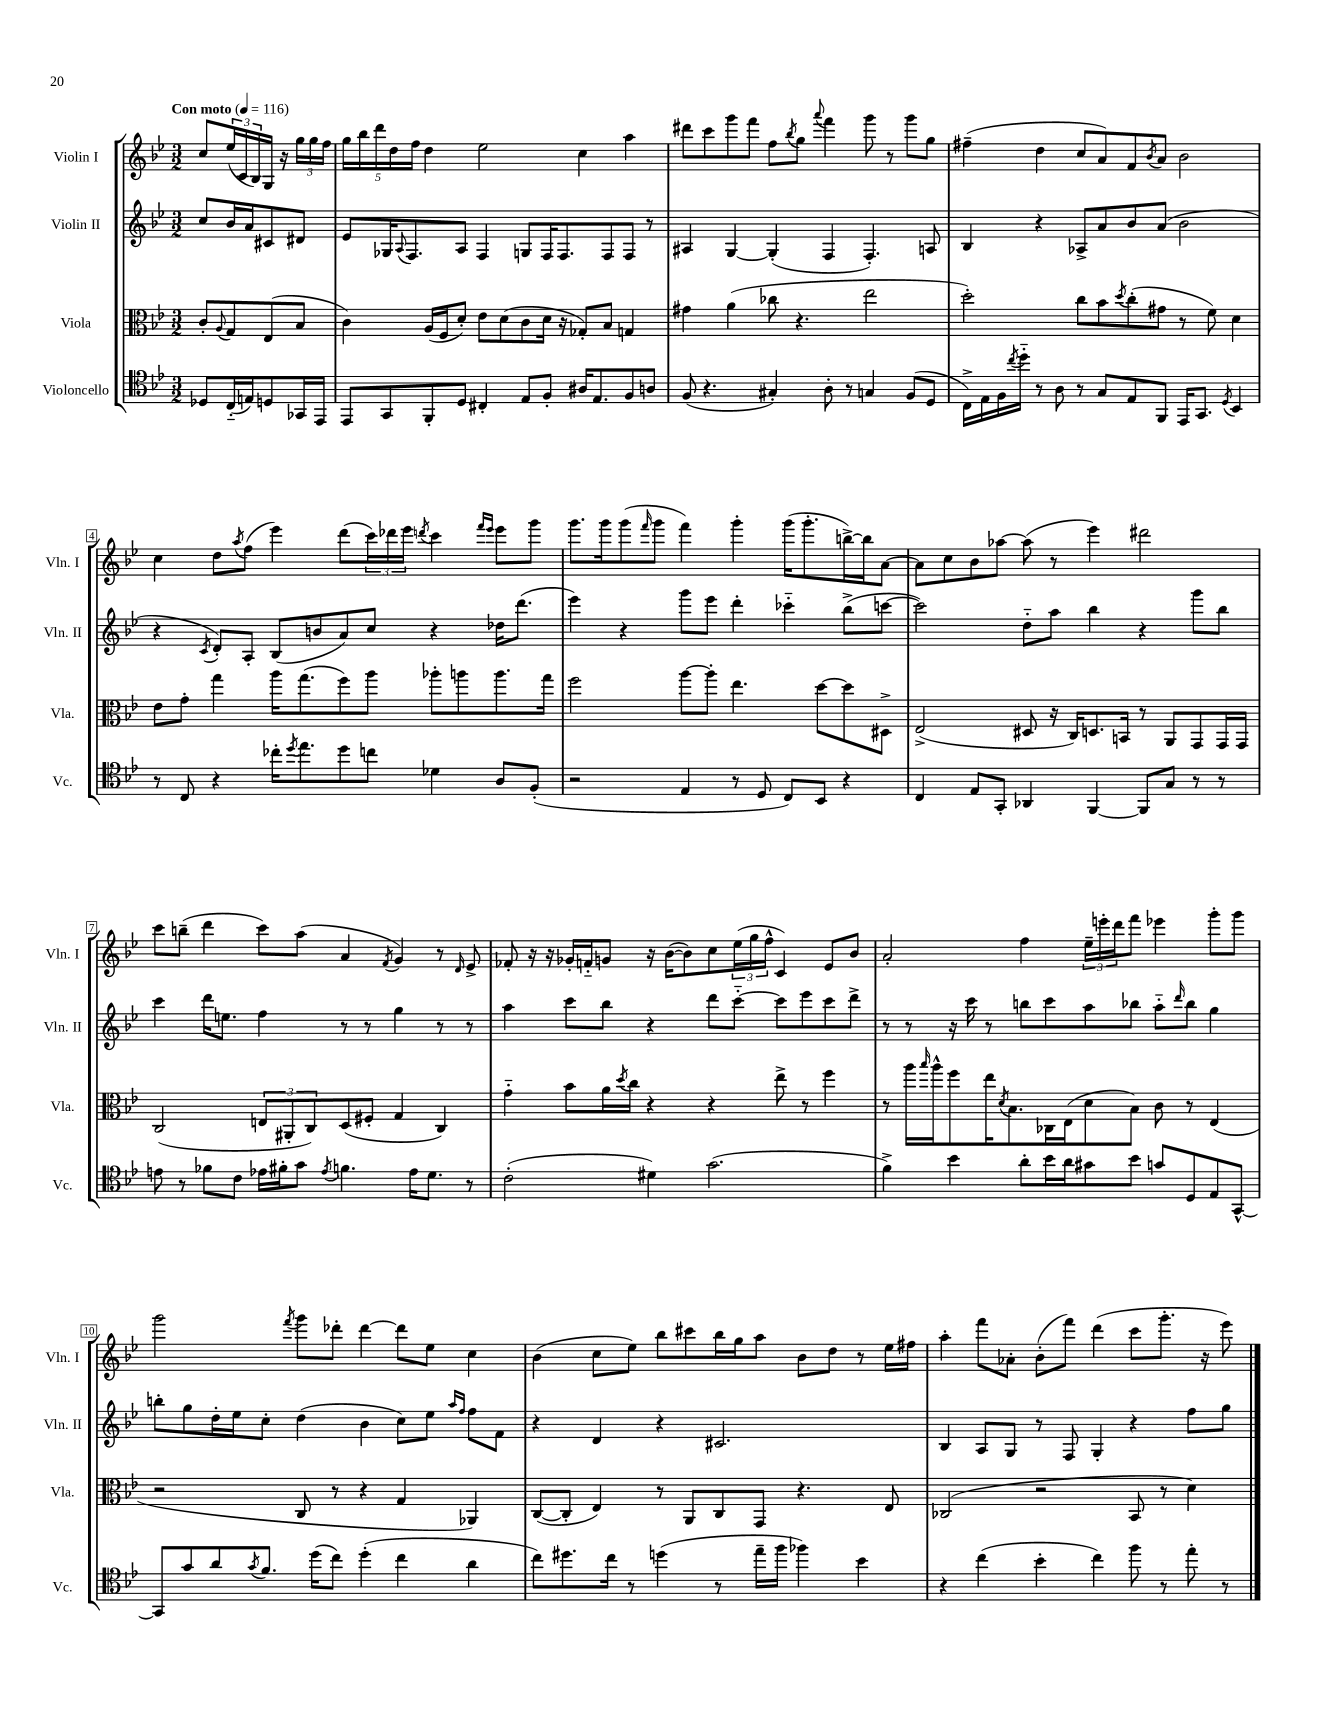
<<
\new StaffGroup <<
\new Staff = "s0" \with { instrumentName = "Violin I" shortInstrumentName = "Vln. I" } {
    \clef treble \key bes \major \numericTimeSignature \time 3/2 \partial 2 \tempo "Con moto" 4 = 116
    c''8 \tuplet 3/2 { ees''16( c'16 bes16) } g16 r16 \tuplet 3/2 { g''16 g''16 f''16 } |
    \tuplet 5/4 { g''16 bes''16 d'''16 d''16 f''16 } d''4 ees''2 c''4 a''4 |
    dis'''8 c'''8 g'''8 f'''8 f''8 \acciaccatura { bes''8 } g''8 \appoggiatura { a'''8 } f'''4 g'''8 r8 g'''8 g''8 |
    fis''4--( d''4 c''8 a'8) f'8 \acciaccatura { bes'8 } a'8 bes'2 |
    c''4 d''8 \acciaccatura { a''8 } f''8( ees'''4) d'''8( \tuplet 3/2 { c'''16) des'''16 ees'''16 } \acciaccatura { d'''8 } c'''4 \grace { f'''16 ees'''16 } ees'''8 g'''8 |
    g'''8. g'''16 g'''8( \grace { f'''16 } g'''8 f'''4) g'''4-. g'''16( g'''8.-. b''16~->) b''16 a'8~ |
    a'8 c''8 bes'8 aes''8~ aes''8( r8 ees'''4) dis'''2 |
    c'''8 b''8--( d'''4 c'''8) a''8( a'4 \acciaccatura { f'8 } g'4) r8 \grace { d'16 } ees'8-> |
    fes'8-. r16 r16 ges'16-. f'16-_ g'8 r16 bes'16~( bes'8) c''8 \tuplet 3/2 { ees''16( g''16 f''16-^ } c'4) ees'8 bes'8 |
    a'2-. f''4 \tuplet 3/2 { ees''16-- e'''16-. d'''16 } f'''8 ees'''4 g'''8-. g'''8 |
    g'''2 \acciaccatura { f'''8 } g'''8 des'''8-. des'''4~ des'''8 ees''8 c''4 |
    bes'4( c''8 ees''8) bes''8 cis'''8 bes''16 g''16 a''8 bes'8 d''8 r8 ees''16 fis''16 |
    a''4-. f'''8 aes'8-. bes'8-.( f'''8) d'''4( c'''8 g'''8.-. r16 ees'''8) \bar "|." |
}
\new Staff = "s1" \with { instrumentName = "Violin II" shortInstrumentName = "Vln. II" } {
    \clef treble \key bes \major \numericTimeSignature \time 3/2 \partial 2
    c''8 bes'16 a'16 cis'8 dis'8 |
    ees'8 ges16 \appoggiatura { a8 } f8. a8 f4 g8 f16 f8. f8 f8 r8 |
    ais4 g4~ g4-.( f4 f4.-.) a8 |
    bes4 r4 aes8-> a'8 bes'8 a'8( bes'2 |
    r4 \acciaccatura { c'8 } d'8-.) a8-. bes8( b'8 a'8) c''8 r4 des''16 d'''8.( |
    ees'''4) r4 g'''8 ees'''8 d'''4-. ces'''4-_ bes''8->( c'''8~ |
    c'''2) d''8-_ a''8 bes''4 r4 g'''8 bes''8 |
    c'''4 d'''16 e''8. f''4 r8 r8 g''4 r8 r8 |
    a''4 c'''8 bes''8 r4 d'''8 c'''8~-_ c'''8 ees'''8 c'''8 d'''8-> |
    r8 r8 r16 c'''16 r8 b''8 c'''8 a''8 bes''8 a''8-_ \grace { d'''16 } bes''8 g''4 |
    b''8-. g''8 d''16-. ees''16 c''8-. d''4( bes'4 c''8) ees''8 \grace { a''16 f''16 } f''8 f'8 |
    r4 d'4 r4 cis'2. |
    bes4 a8 g8 r8 f8 g4-. r4 f''8 g''8 \bar "|." |
}
\new Staff = "s2" \with { instrumentName = "Viola" shortInstrumentName = "Vla." } {
    \clef alto \key bes \major \numericTimeSignature \time 3/2 \partial 2
    c'8-. \appoggiatura { a8 } g8 ees8( bes8 |
    c'4) a16( f16 d'8-.) ees'8 d'8( c'8 d'16 r16 ges8-.) bes8 g4 |
    gis'4 a'4( ces''8 r4. ees''2 |
    d''2-.) c''8 bes'8 \acciaccatura { d''8 } c''8-.( gis'8 r8 f'8) d'4 |
    ees'8 g'8-. g''4 a''16 g''8.( f''8) a''8 aes''8-. a''8 a''8. g''16 |
    f''2 a''8~ a''8-. ees''4. d''8~ d''8 dis8-> |
    ees2->( dis8 r16 c16) d8. b,16 r8 a,8 g,8 g,16 g,16 |
    c2( \tuplet 3/2 { e8 ais,8-. c8) } d8( fis8-. g4 c4) |
    g'4-_ bes'8 a'16 \acciaccatura { d''8 } c''16 r4 r4 ees''8-> r8 f''4 |
    r8 a''16 \grace { bes''16 } a''16-^ f''8 ees''16 \acciaccatura { d'8 } bes8. ces16 ees16( d'8 bes8) c'8 r8 ees4( |
    r2 c8 r8 r4 g4 aes,4) |
    c8~( c8-. ees4) r8 a,8 c8 g,8 r4. ees8 |
    ces2( r2 bes,8 r8 d'4) \bar "|." |
}
\new Staff = "s3" \with { instrumentName = "Violoncello" shortInstrumentName = "Vc." } {
    \clef tenor \key bes \major \numericTimeSignature \time 3/2 \partial 2
    des8 c16-_( e16) d8 ges,16 ees,16 |
    ees,8 g,8 f,8-. d8 cis4-. ees8 f8-. ais16 ees8. f8 a8 |
    f8( r4. gis4-.) a8-. r8 g4 f8( d8 |
    c16->) ees16 f16 \acciaccatura { c''8 } d''16-_ r8 a8 r8 g8 ees8 f,8 ees,16 g,8. \acciaccatura { d8 } bes,4 |
    r8 c8 r4 ces''16-. \acciaccatura { d''8 } ees''8. d''8 c''8 des'4 a8 f8-.( |
    r2 ees4 r8 d8 c8) bes,8 r4 |
    c4 ees8 g,8-. aes,4 f,4~ f,8 g8 r8 r8 |
    e'8 r8 fes'8 c'8 ees'16 fis'16-. g'8 \acciaccatura { ees'8 } f'4. ees'16 d'8. r8 |
    c'2-.( dis'4) g'2.( |
    f'4->) bes'4 a'8-. bes'16 a'16 gis'8 bes'8 g'8 d8 ees8 g,8~-^ |
    g,8 g'8 a'8 \acciaccatura { g'8 } f'8. d''16( c''8) d''4-.( c''4 a'4 |
    c''8) dis''8. c''16 r8 d''4( r8 ees''16-- f''16 fes''4) bes'4 |
    r4 c''4( bes'4-. c''4) f''8 r8 ees''8-. r8 \bar "|." |
}
>>
>>
\layout { \context { \Score \override BarNumber.stencil = #(make-stencil-boxer 0.1 0.3 ly:text-interface::print) } }
